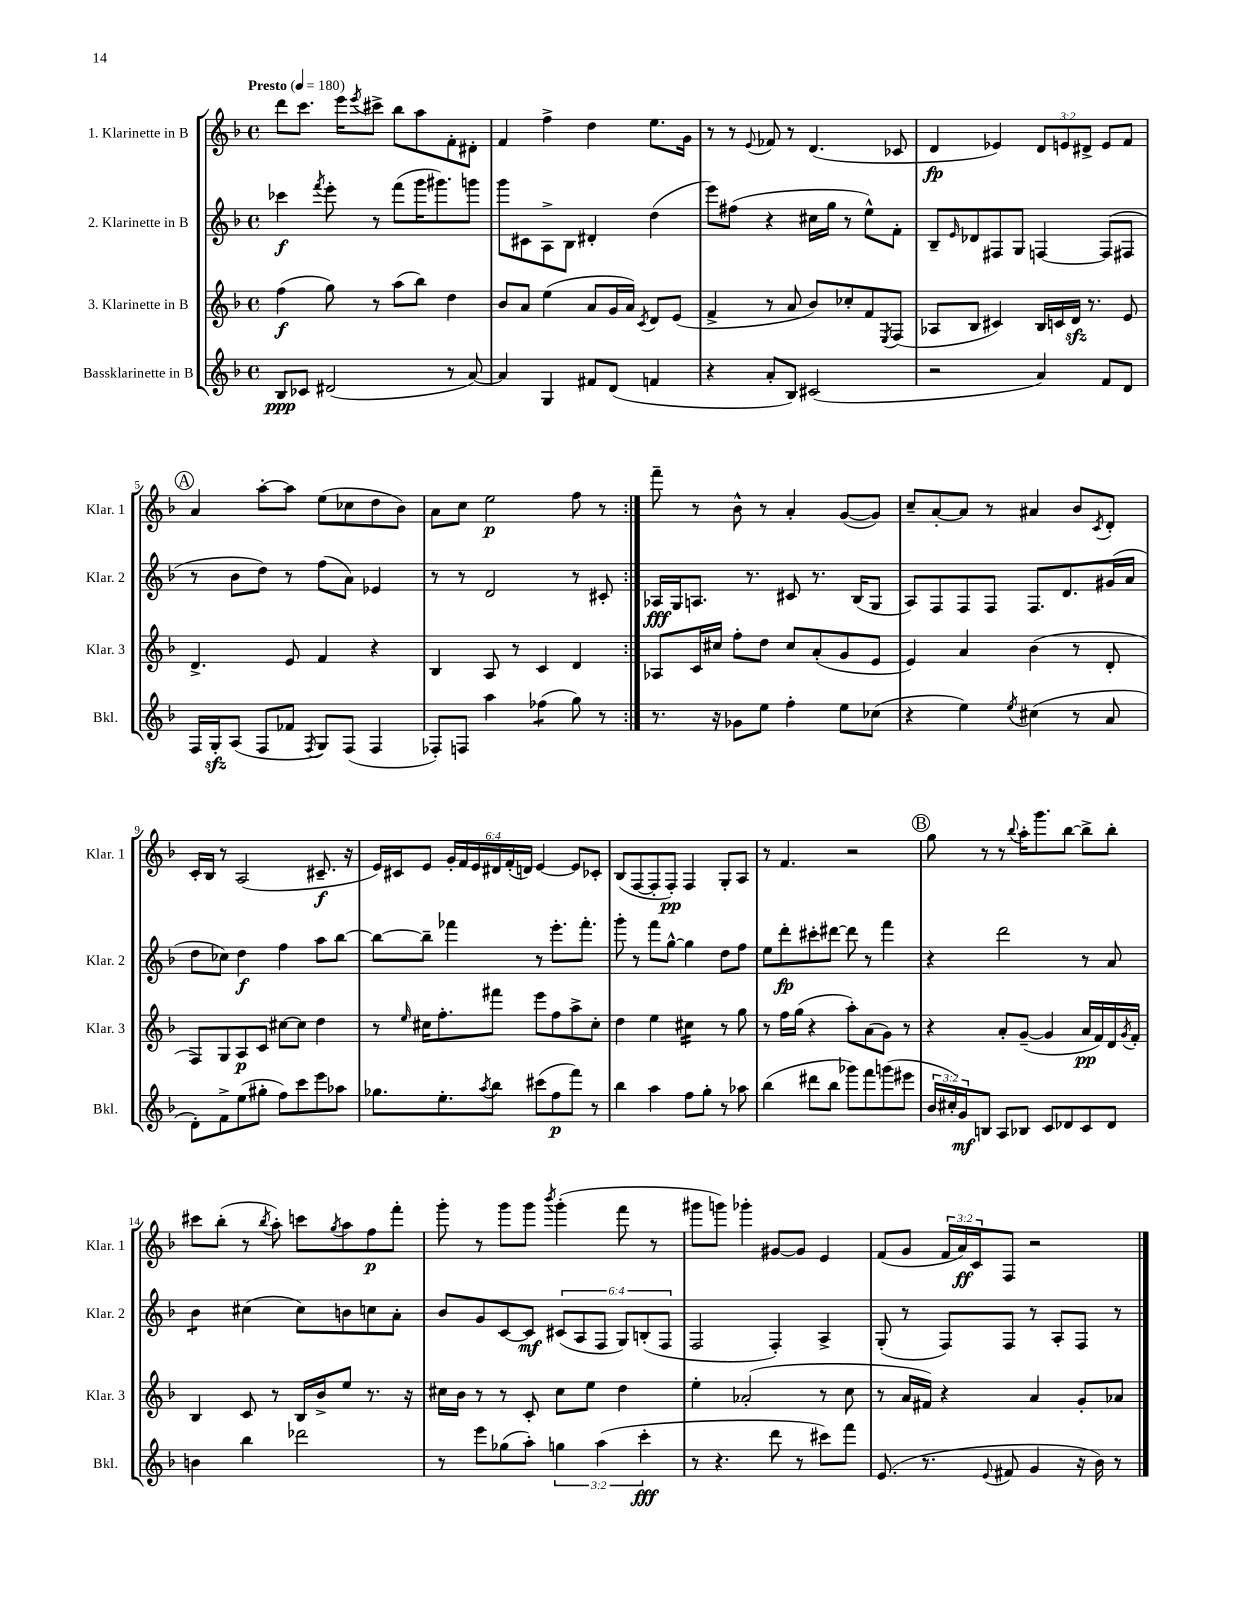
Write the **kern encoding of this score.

**kern	**kern	**kern	**kern
*staff4	*staff3	*staff2	*staff1
*clefG2	*clefG2	*clefG2	*clefG2
*k[b-]	*k[b-]	*k[b-]	*k[b-]
*M4/4	*M4/4	*M4/4	*M4/4
*met(c)	*met(c)	*met(c)	*met(c)
*MM180	*MM180	*MM180	*MM180
8B-	(4ff	4ccc-	8ddd
8c-	.	.	8.ccc
.	.	8qfff	.
(2d#	8gg)	8eee'	.
.	.	.	16eee
.	.	.	8qeee
.	8r	8r	8ccc#^
.	(8aa	(8fff	8bb-
.	8bb-)	16ggg	8aa
.	.	8.ggg#)	.
8r	4dd	.	8f'
[8a)	.	8ggg	8d#'
=	=	=	=
4a]	8b-	8ggg	4f
.	8a	8c#	.
4G	(4ee	8A^	4ff^
.	.	8B-	.
8f#	8a	4d#'	4dd
(8d	16g	.	.
.	16a)	.	.
.	8qc	.	.
4f	8d	(4dd	8.ee
.	(8e	.	.
.	.	.	16g
=	=	=	=
4r	4f^	8eee)	8r
.	.	(8ff#	8r
.	.	.	8qqe
8a'	8r	4r	8f-
8B-)	8a	.	8r
(2c#	8b-)	16cc#	(4.d
.	.	16gg	.
.	8cc-'	8r	.
.	8f	8ee^^)	.
.	8qE	.	.
.	(8F	8f'	8c-
=	=	=	=
2r	8A-	8B-~	4d
.	.	16qqe	.
.	8B-	8d-	.
.	4c#)	8F#	4e-)
.	.	8G	.
4a)	16B-	[4F	12d
.	16c	.	.
.	.	.	12e
.	16d	.	.
.	.	.	12d#^
.	8.r	.	.
8f	.	(8F]	8e
8d	8e	8F#	8f
=	=	=	=
16F	4.d^	8r	4a
16G'	.	.	.
(8A	.	8b-	.
8F	.	8dd)	[8aa'
8f-	8e	8r	8aa]
8qF	.	.	.
8G)	4f	(8ff	(8ee
(8F	.	8a)	8cc-
4F	4r	4e-	8dd
.	.	.	8b-)
=	=	=	=
8F-')	4B-	8r	8a
8F	.	8r	8cc
4aa	8A	2d	2ee
.	8r	.	.
(4ff-	4c	.	.
8gg)	4d	8r	8ff
8r	.	8c#'	8r
=:|!	=:|!	=:|!	=:|!
8.r	8A-	16A-	8fff~
.	.	16G	.
.	16c	8.A	8r
16r	16cc#	.	.
8g-	8ff'	.	8b-^^
.	.	8.r	.
8ee	8dd	.	8r
4ff'	8cc#	8c#	4a'
.	(8a'	8.r	.
8ee	8g	.	([8g
.	.	(16B-	.
(8cc-	8e	8G	8g])
=	=	=	=
4r	4e)	8A)	8cc~
.	.	8F	[8a'
4ee)	4a	8F	8a]
.	.	8F	8r
8qee	.	.	.
(4cc#	(4b-	8.F	4a#
.	.	8.d	.
8r	8r	.	8b-
.	.	.	8qc
8a	8d'	(16g#	8d'
.	.	16a	.
=	=	=	=
8d')	8F)	8dd	16c'
.	.	.	16B-
8f^	8G	8cc-)	8r
(8ee	8A	4dd	(2A
8gg#'	8c	.	.
8ff)	[8cc#	4ff	.
8ccc	8cc#]	.	.
8eee	4dd	8aa	8.c#~
8aa-	.	[8bb-	.
.	.	.	16r
=	=	=	=
8.gg-	8r	8bb-_	16e)
.	.	.	16c#
.	16qqee	.	.
.	16cc#	8bb-~]	8e
8.ee'	8.ff'	.	.
.	.	4fff-	24g'
.	.	.	24f
.	.	.	24e
8qaa	.	.	.
8bb-	8fff#	.	24d#
.	.	.	(24f'
.	.	.	24d)
(8ccc#	8eee	8r	[4e
8ff	8ff	8.eee'	.
8fff)	8aa^	.	8e]
.	.	8.fff-'	.
8r	8cc#'	.	8c-'
=	=	=	=
4bb-	4dd	8ggg'	(8B-
.	.	8r	[8F
4aa	4ee	8fff	8F']
.	.	[8gg^^	8F')
8ff	4cc#	4gg]	4F
8gg'	.	.	.
8r	8r	8dd	8G'
8aa-	8gg	8ff	8A
=	=	=	=
(4bb-	8r	8ee	8r
.	16ff	8ddd'	4.f
.	(16gg	.	.
8ddd#	4r	8ccc#'	.
8bb-	.	[8ddd#	.
8ggg-)	8aa')	8ddd#]	2r
8fff	(8a	8r	.
(8ggg	8g)	4fff	.
8eee#	8r	.	.
=	=	=	=
24b-	4r	4r	8gg
24cc#')	.	.	.
24g	.	.	.
8B	.	.	8r
8A	8a'	2ddd	8r
.	.	.	8qqbb-
8B-	([8g~	.	16aa'
.	.	.	8.ggg
8c	4g]	.	.
8d-	.	.	[8bb-
8c	16a	8r	8bb-^]
.	16f)	.	.
8d-	16d	8a	8bb-'
.	8qg	.	.
.	16f'	.	.
=	=	=	=
4b	4B-	4b-	8ccc#
.	.	.	(8bb-'
4bb-	8c	(4cc#	8r
.	.	.	8qbb-
.	8r	.	8aa')
2ddd-	16B-	8cc#)	8ccc
.	16b-^	.	.
.	.	.	8qgg
.	8ee	8b	8aa
.	8.r	8cc	8ff
.	.	8a'	8fff'
.	16r	.	.
=	=	=	=
8r	16cc#	8b-	8ggg'
.	16b-	.	.
8eee	8r	8g	8r
(8gg-	8r	[8c	8ggg
8aa')	8c'	8c]	8ggg
.	.	.	8qbbb-
6gg	8cc#	(12c#	(4ggg'
.	.	12A	.
.	8ee	.	.
(6aa	.	12F	.
.	4dd	12G)	8fff
6ccc'	.	(12B'	.
.	.	.	8r
.	.	12F	.
=	=	=	=
8r	4ee'	2F	8ggg#
4.r	.	.	8ggg)
.	(2a-'	.	4ggg-'
8ddd	.	4F')	[8g#
8r	.	.	8g#]
8ccc#)	8r	4A^	4e
8fff	8cc	.	.
=	=	=	=
(8.e	8r	(8G'	(8f
.	16a	8r	8g
8.r	16f#)	.	.
.	4r	8F)	24f
.	.	.	24a)
.	.	.	24c
8qqe	.	.	.
8f#	.	8F	8F
4g	4a	8r	2r
.	.	8A'	.
16r	8g'	8F	.
16b-)	.	.	.
8r	8a-	8r	.
==	==	==	==
*-	*-	*-	*-
